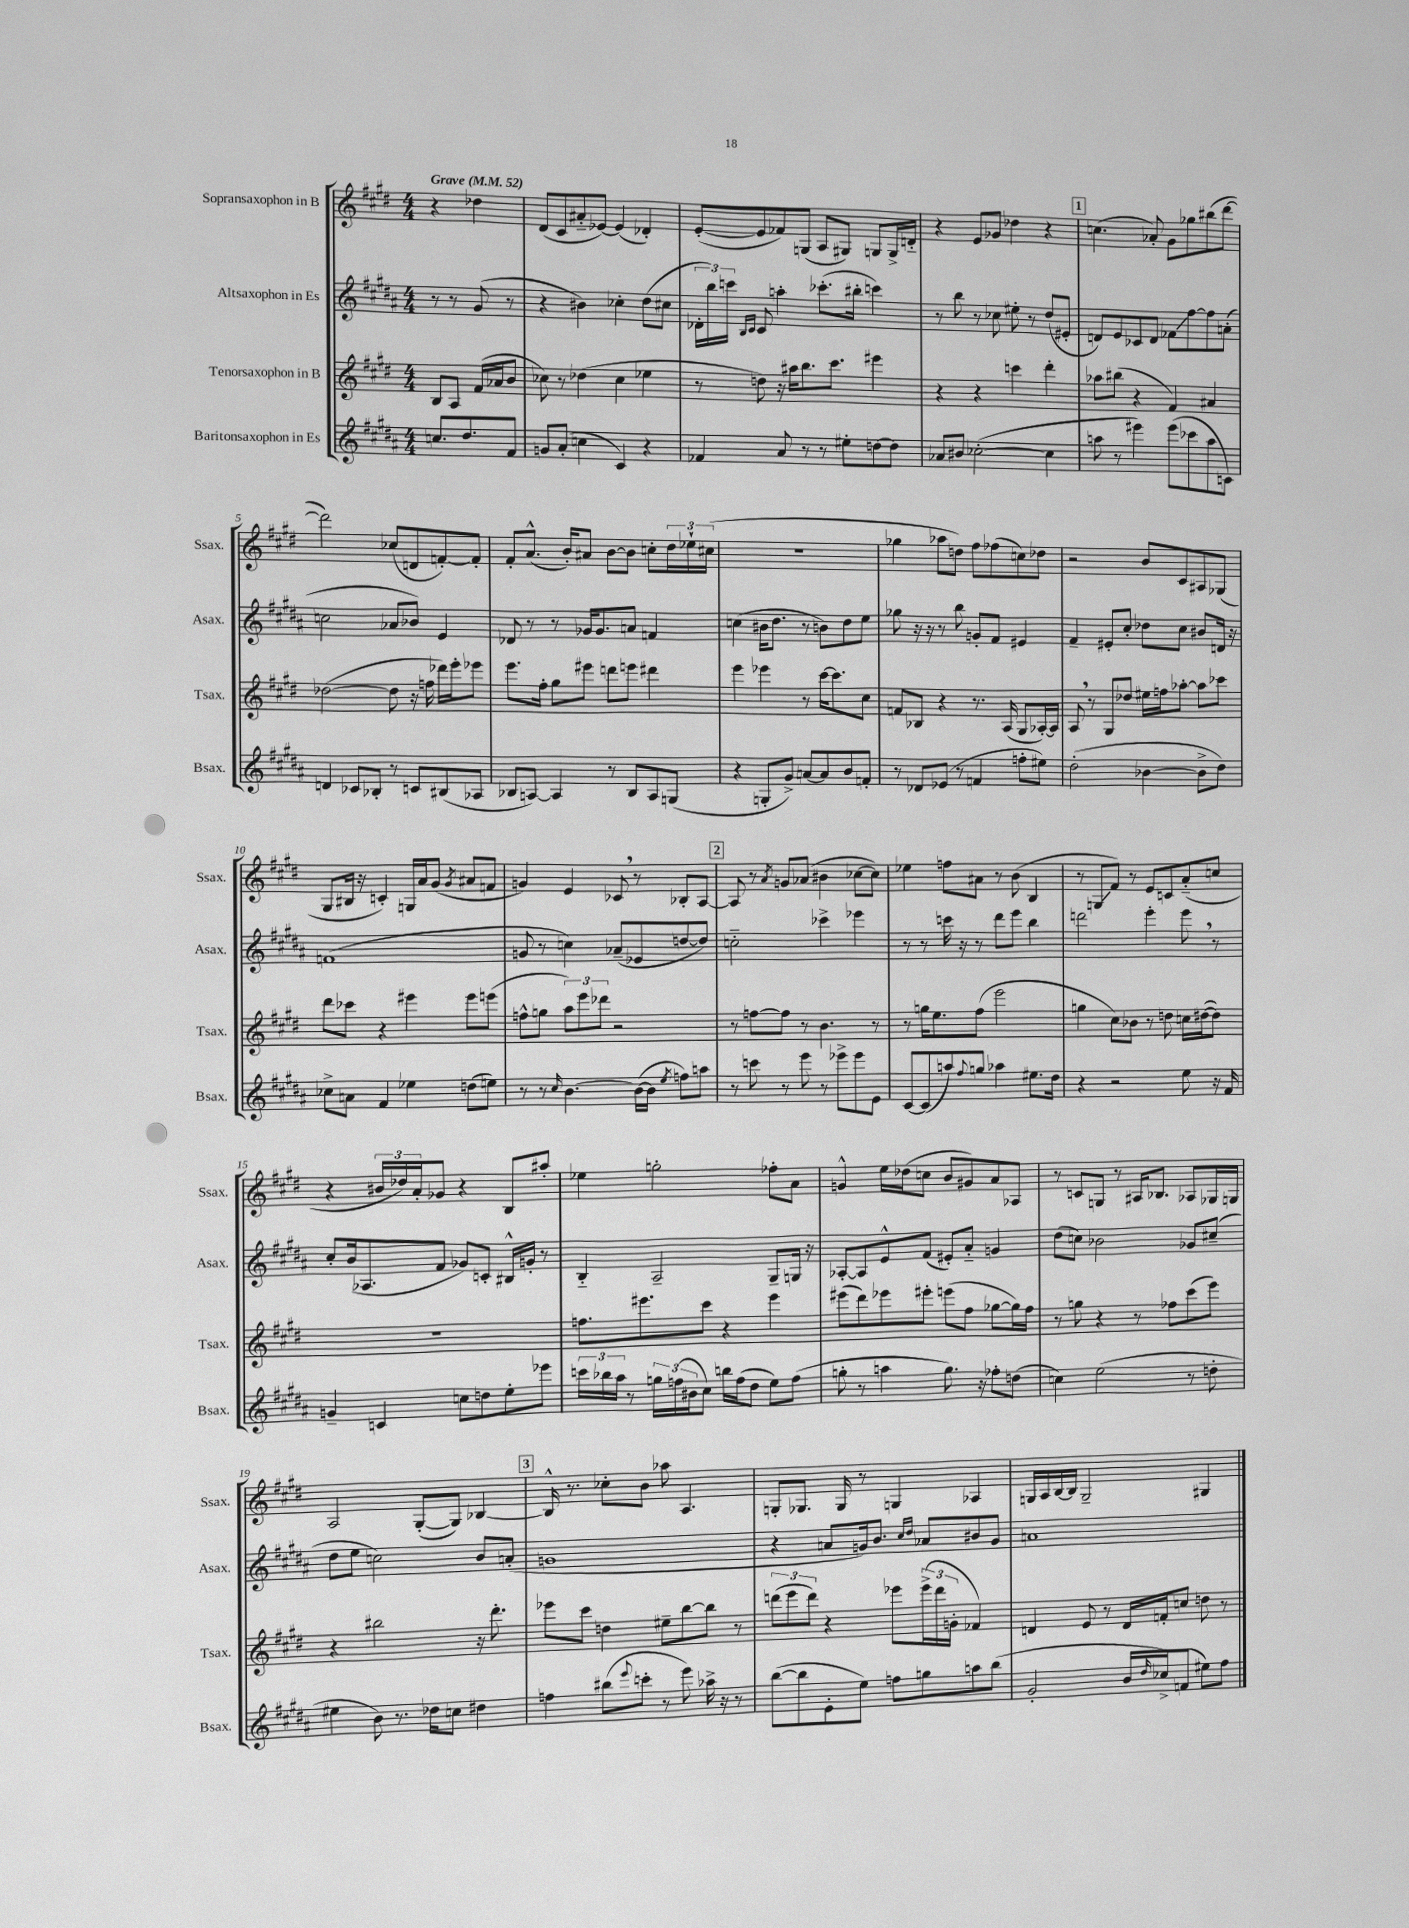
<<
\new StaffGroup <<
\new Staff = "s0" \with { instrumentName = "Sopransaxophon in B" shortInstrumentName = "Ssax." } {
    \clef treble \key e \major \numericTimeSignature \time 4/4 \partial 2 \tempo "Grave" 4 = 52
    r4 des''4 |
    dis'8( cis'8 ais'8-_ ees'8~) ees'4( des'4-.) |
    e'8~-.( e'8 fes'8) g8( a8 gis8) g8 g16-> d'16-_ |
    r4 e'8 ges'8 des''4 r4 |
    \mark \markup { \box "1" } c''4.( aes'8-.) gis'8 ges''8 bis''8( dis'''8~ |
    dis'''2) ces''8( d'8 f'8~-.) f'8-. |
    fis'8-. a'8.-^( b'16-.) ais'8 b'8~ b'8 c''8-. \tuplet 3/2 { dis''16 ees''16-! cis''16( } |
    r1 |
    ges''4 aes''8 d''8) fis''8 fes''8( c''8) des''8 |
    r2 b'8 cis'8 ais8 ges8( |
    gis8 bis16 r16 c'4-.) g16 a'16 gis'8( \acciaccatura { gis'8 } ais'8 f'8 |
    g'4) e'4 ces'8 \breathe r8 bes8-. a8~ |
    \mark \markup { \box "2" } a8 r8 \acciaccatura { a'8 } g'8 aes'8( bis'4 ces''8~ ces''8) |
    ees''4 f''8 ais'8 r8 b'8( b4 |
    r8 g8\glissando fis'8) r8 e'8 c'8 a'8-_( c''8 |
    r4 \tuplet 3/2 { bis'16 des''16) a'16-. } ges'8 r4 b8 ais''8-. |
    ees''4 g''2-. fes''8-. a'8 |
    g'4-^ e''16 des''16( c''8 b'8 gis'8) a'8 aes8 |
    r8 c'8 g8 r8 ais16 bes8. aes8 ges16 g16 |
    a2 gis8~-.( gis8) bes4~ |
    \mark \markup { \box "3" } bes16-^ r8. ces''8-. b'8 aes''8 a4. |
    g8-. ges8. ges16 r8 g4 aes4 |
    g16 a16 b16~ b16 g2-- gis4 \bar "|." |
}
\new Staff = "s1" \with { instrumentName = "Altsaxophon in Es" shortInstrumentName = "Asax." } {
    \clef treble \key b \major \numericTimeSignature \time 4/4 \partial 2
    r8 r8 gis'8( r8 |
    r4 bis'4) ces''4-. dis''8( cis''8 |
    \tuplet 3/2 { des'16-. b''16) c'''16 } \grace { b16 cis'16 } cis'8 a''4-. ces'''8.-.( bis''16-. c'''4) |
    r8 b''8 r8 ces''8 eis''8-. r8 dis''8( eis'8-. |
    \mark \markup { \box "1" } d'8) e'8 ces'8 d'8 fes'8\glissando fis''8~ fis''8 a'8-.( |
    c''2 aes'8 bes'8) e'4 |
    des'8 r8 r8 ges'16 ges'8. a'8 f'4 |
    c''4( bis'16 dis''8. r8 b'8) dis''8 e''8 |
    ges''8 r16 r16 r8 b''8 g'8-. fis'8 eis'4 |
    fis'4-- eis'8-. cis''8-. des''8 cis''8 bis'8 d'16 r16 |
    f'1( |
    g'8 r8 c''4) aes'8--( ees'8 d''8~ d''8) |
    \mark \markup { \box "2" } c''2-_ ces'''4-> ees'''4 |
    r8 r8 c'''16 r16 r8 dis'''8 e'''8 b''4 |
    d'''2 e'''4-. e'''8 \breathe r8 |
    cis''8-. b'16( aes8. fis'8 ges'8) c'8-. bis16-^ g'16-. r8 |
    b4-_ ais2-- gis8-- g16 r16 |
    aes8~-. aes8 e'8-^ fis'8( eis'8-.) ais'8-_ g'4 |
    dis''8( c''8) bes'2 ges'8 cis''8--( |
    dis''8 e''8 c''2) b'8 a'8-.( |
    \mark \markup { \box "3" } g'1 |
    r4 a'8 g'16) b'8. \grace { cis''16 dis''16 } aes'8 bis'8 g'8 |
    a'1 \bar "|." |
}
\new Staff = "s2" \with { instrumentName = "Tenorsaxophon in B" shortInstrumentName = "Tsax." } {
    \clef treble \key e \major \numericTimeSignature \time 4/4 \partial 2
    b8 a8 fis'16( aes'16 b'8 |
    ces''8) r8 des''4( ces''4 ees''4 |
    r8 d''8) r16 ais''16 b''8. cis'''8. eis'''4 |
    r4 r4 c'''4 dis'''4-. |
    \mark \markup { \box "1" } aes''8 bis''8( r4 fis'4) ais'4 |
    des''2~( des''8 r16 f''16 des'''16) e'''16-. ees'''8 |
    e'''8. fis''16-. gis''8 eis'''8 d'''8 e'''8 dis'''4 |
    e'''4 ees'''4 r8 cis'''16~ cis'''8. cis''8 |
    f'8 bes8 r4 r8. a16( gis8 aes16~-.) aes16 |
    a8 \breathe r8 gis8 des''8 eis''16 f''16 aes''8~-. aes''8 ces'''8 |
    dis'''8 ces'''8 r4 eis'''4 eis'''8 e'''8( |
    f''8-^ g''8 \tuplet 3/2 { a''8) e'''8 des'''8 } r2 |
    \mark \markup { \box "2" } r8 f''8~ f''8 r8 b'4. r8 |
    r8 g''16 e''8. fis''8( e'''2 |
    g''4 cis''8) bes'8 r8 d''8 c''16 dis''16~( dis''8) |
    R1 |
    f''8. eis'''8. cis'''8 r4 eis'''4 |
    eis'''8( dis'''8) ees'''8 eis'''8-. e'''8( fis''8 ges''8~ ges''16) fis''16 |
    r8 g''8 r4 r8 fes''8 cis'''8( e'''8) |
    r4 bis''2 r16 dis'''8.-. |
    \mark \markup { \box "3" } ees'''8 cis'''8 d''4 eis''8-- b''8~ b''8 r8 |
    \tuplet 3/2 { d'''8( e'''8 d'''8) } r4 ees'''8 \tuplet 3/2 { ees'''16->( d'''16 g'16-. } fes'4) |
    d'4 e'8 r8 d'16 f'16-. c''8 d''8 r8 \bar "|." |
}
\new Staff = "s3" \with { instrumentName = "Baritonsaxophon in Es" shortInstrumentName = "Bsax." } {
    \clef treble \key b \major \numericTimeSignature \time 4/4 \partial 2
    c''8. dis''8. fis'8 |
    g'8 ais'8-.( c''4 cis'4) r4 |
    fes'4 ais'8 r8 r8 eis''8-. d''8~ d''8 |
    aes'8 bis'8 ces''2~-.( ces''4 |
    \mark \markup { \box "1" } a''8 r8 eis'''4) eis'''8( ces'''8 a''8 c'8) |
    d'4 ces'8 bes8-. r8 c'8 bis8( aes8 |
    bes8 a8~) a4 r8 bes8 a8 g8( |
    r4 g8-. gis'8->) a'8~ a'8 b'8 f'8-. |
    r8 des'8 ees'8( r8 f'4 f''8-. eis''8) |
    dis''2-.( bes'4~ bes'8-> dis''8) |
    ces''8-> a'8 fis'4 ees''4 d''8( e''8) |
    r8 r8 \grace { cis''16 } b'4.~ b'16~( b'16 \acciaccatura { e''8 } f''8) a''8 |
    \mark \markup { \box "2" } r8 c'''8 r8 e'''8 r8 ees'''8-> ees'''8 e'8 |
    cis'8~ cis'8( a''8) \appoggiatura { fis''8 } g''8 aes''4 eis''8. dis''16 |
    r4 r2 e''8 r16 fis'16 |
    g'4-- c'4 c''8 d''8 e''8-. ees'''8 |
    \tuplet 3/2 { c'''16 bes''16 ais''16 } r8 \tuplet 3/2 { g''16 f''16( bis'16 } cis''8) b''16 f''16( dis''8 e''8) f''8( |
    g''8-. r8 a''4 g''8.) r16 fes''8-. d''8( |
    c''4) e''2( r8 d''8-. |
    eis''4 b'8) r8. des''16 c''8 dis''4 |
    \mark \markup { \box "3" } f''4 bis''8( \appoggiatura { e'''8 } c'''8-. r8 e'''8) aes''16-> r16 r8 |
    b''8~( b''8 e'8-. e''8) f''8 g''8 a''8 b''8( |
    gis'2-. b'16 \grace { dis''16 } ces''16->) f'8( eis''8) fis''8 \bar "|." |
}
>>
>>
